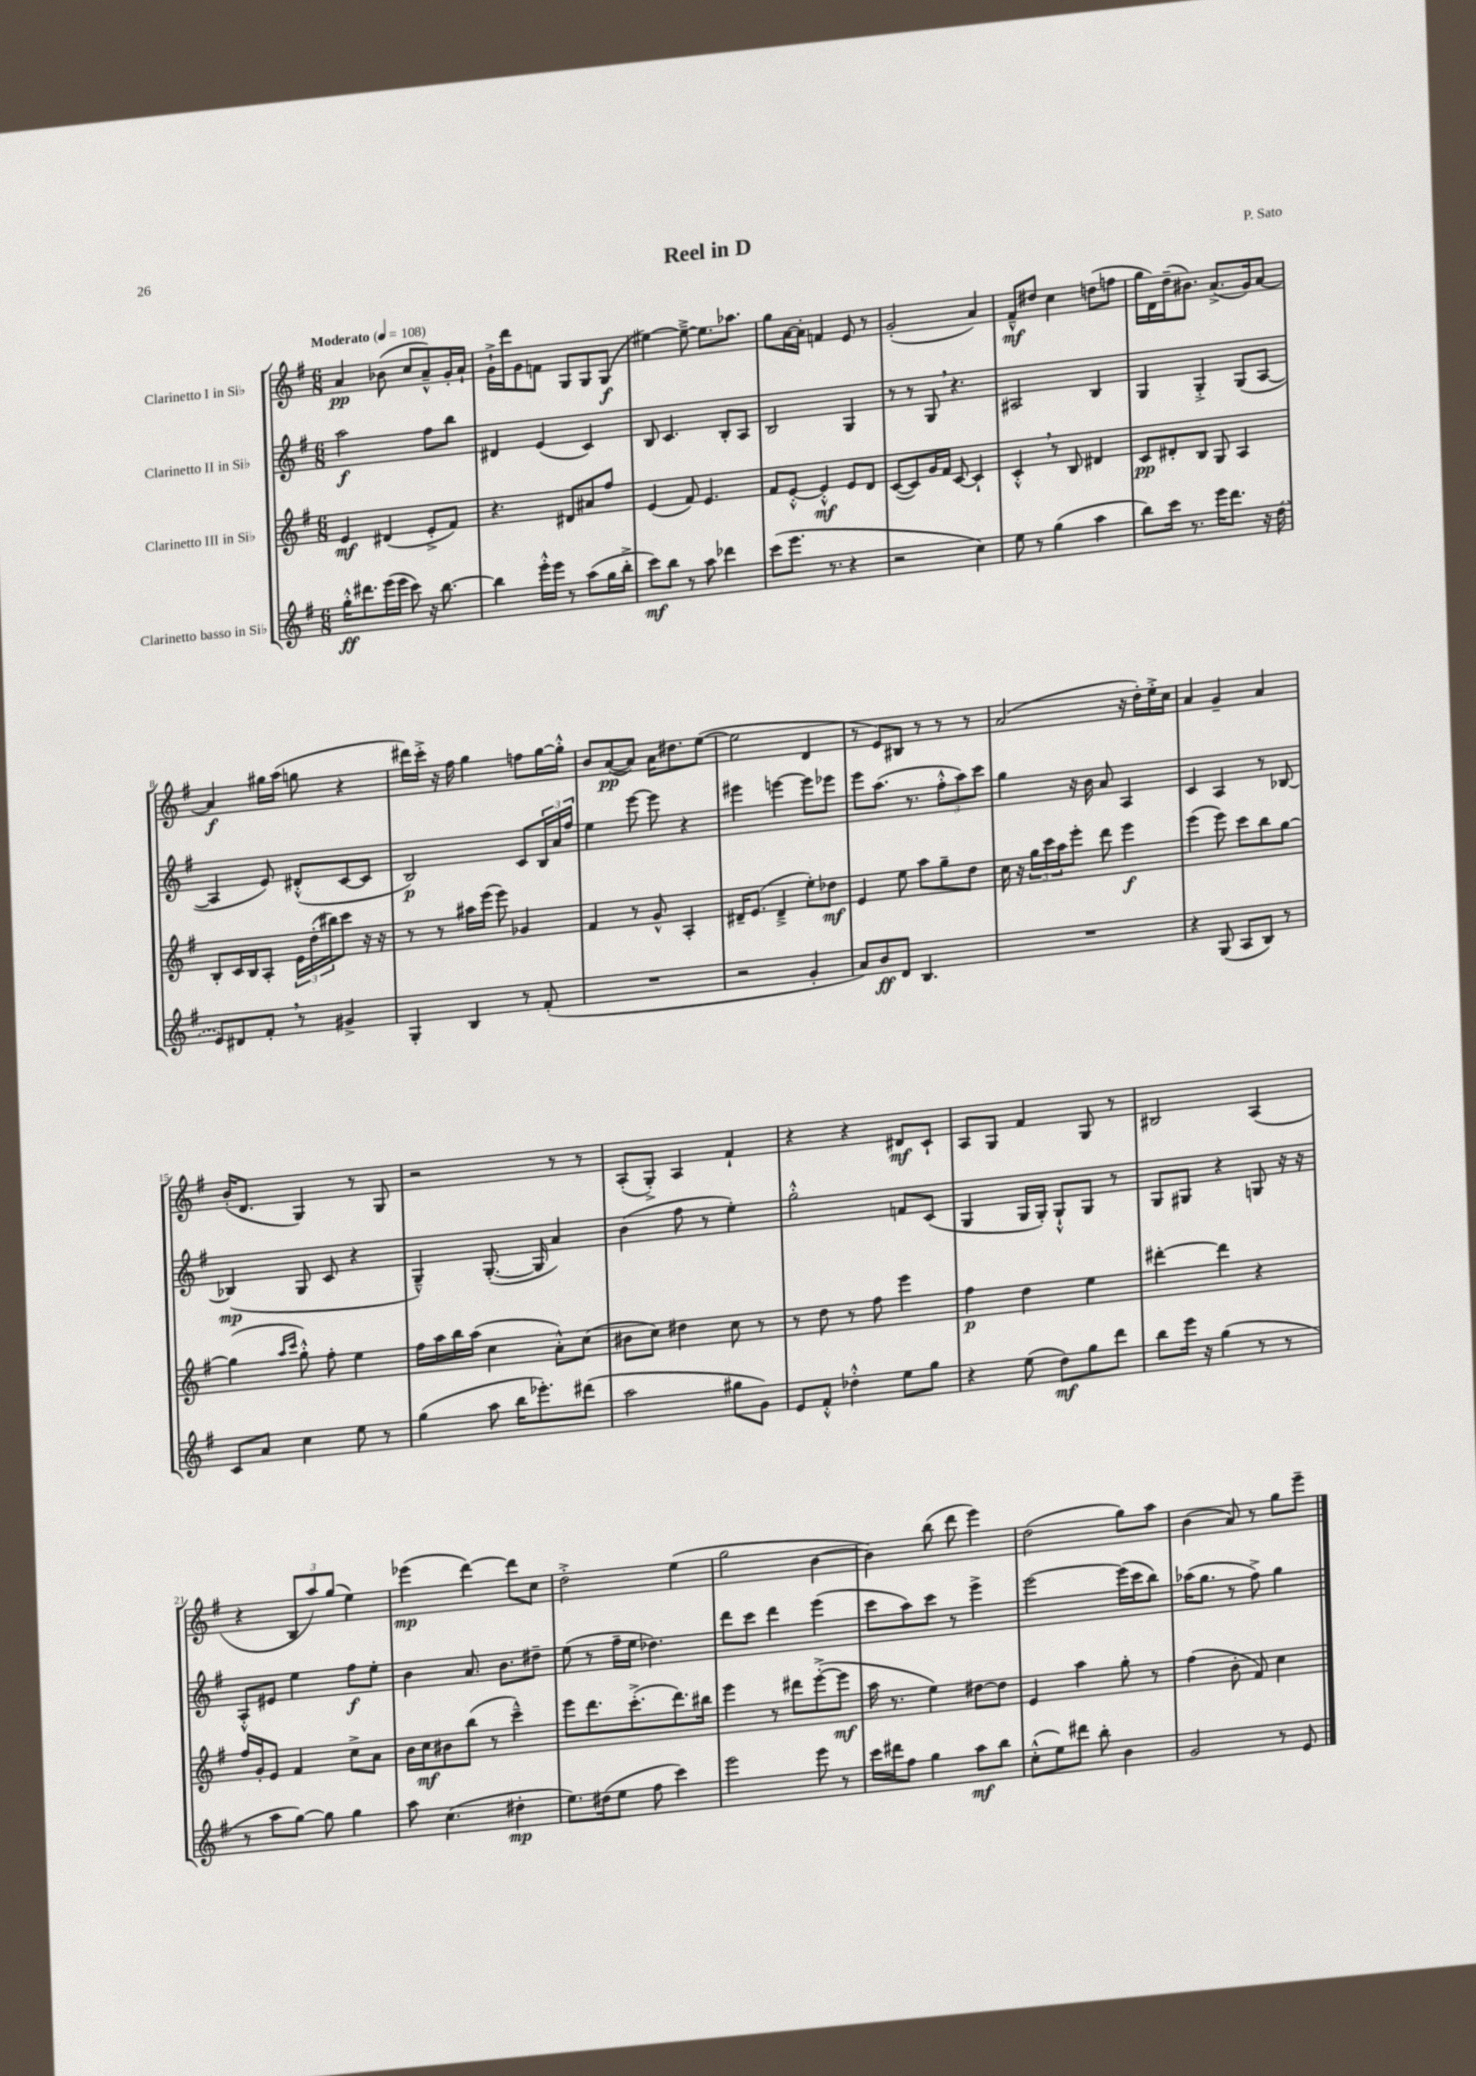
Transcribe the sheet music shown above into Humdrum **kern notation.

**kern	**dynam	**kern	**dynam	**kern	**dynam	**kern	**dynam
*part4	*part4	*part3	*part3	*part2	*part2	*part1	*part1
*staff4	*staff4	*staff3	*staff3	*staff2	*staff2	*staff1	*staff1
*I"Clarinetto basso in Si♭	*	*I"Clarinetto III in Si♭	*	*I"Clarinetto II in Si♭	*	*I"Clarinetto I in Si♭	*
*clefG2	*	*clefG2	*	*clefG2	*	*clefG2	*
*k[f#]	*	*k[f#]	*	*k[f#]	*	*k[f#]	*
*M6/8	*	*M6/8	*	*M6/8	*	*M6/8	*
*MM108	*	*MM108	*	*MM108	*	*MM108	*
=1	=1	=1	=1	=1	=1	=1	=1
!	!	!	!	!	!	!LO:TX:a:B:t=Moderato	!
16gg'^^\KL	ff	4e/	mf	2aa\	f	4a/	pp
8.ddd#X\	.	.	.	.	.	.	.
(16eee\L	.	(4d#X/	.	.	.	(8b-X\	.
16eee\JJ	.	.	.	.	.	.	.
8ccc\)	.	.	.	.	.	8cc/L	.
16r	.	8e'^/L	.	8ff#\L	.	8a~^^/)	.
[8.bb\	.	.	.	.	.	.	.
.	.	8f#/J)	.	8bb\J	.	16g'/L	.
.	.	.	.	.	.	16a`/JJ	.
=2	=2	=2	=2	=2	=2	=2	=2
4bb\]	.	4.r	.	4d#X/	.	16g`^\LL	.
.	.	.	.	.	.	16ddd\J	.
.	.	.	.	.	.	8g\	.
16eee'^^\LL	.	.	.	(4e/	.	8fn\J	.
16eee\JJ	.	.	.	.	.	.	.
8r	.	8d#X/L	.	.	.	8G/L	.
(8aa\L	.	8a#X/	.	4c/)	.	8G/	.
16gg\L	.	8ff#/J	.	.	.	(8G/J	f
16bb'^\JJ	.	.	.	.	.	.	.
=3	=3	=3	=3	=3	=3	=3	=3
8ccc\L)	mf	(4e/	.	8B/	.	[4ee#X\)	.
8bb\J	.	.	.	4.c/	.	.	.
8r	.	8f#/)	.	.	.	8ee#~^\_	.
8aa\	.	4.e/	.	.	.	8.ee#\L]	.
4ddd-X\	.	.	.	8B'/L	.	.	.
.	.	.	.	.	.	8.aa-X\J	.
.	.	.	.	8A/J	.	.	.
=4	=4	=4	=4	=4	=4	=4	=4
(8ccc\L	.	8f#/L	.	2B/	.	8gg\L	.
8.eee\J	.	[8e'^^/J	.	.	.	[16a\L	.
.	.	.	.	.	.	16a'\JJ]	.
.	.	4e'^^/]	mf	.	.	4fn/	.
8.r	.	.	.	.	.	.	.
4r	.	8e/L	.	4G/	.	8e/	.
.	.	8d/J	.	.	.	8r	.
=5	=5	=5	=5	=5	=5	=5	=5
2r	.	([8c/L	.	8r	.	(2g'/	.
.	.	8c/])	.	8r	.	.	.
.	.	16g/L	.	8G,/	.	.	.
.	.	16f#/JJ	.	.	.	.	.
.	.	[8c/	.	4.r	.	.	.
4cc\)	.	4c`/]	.	.	.	4a/)	.
=6	=6	=6	=6	=6	=6	=6	=6
8ee\	.	4c'^^,/	.	2A#X/	.	8f#~^^/L	mf
8r	.	.	.	.	.	8dd#X/J	.
(4gg\	.	8r	.	.	.	4cc\	.
.	.	8B/	.	.	.	.	.
4aa\	.	4d#X/	.	4B/	.	(8ddn\L	.
.	.	.	.	.	.	8ffn\J	.
=7	=7	=7	=7	=7	=7	=7	=7
8bb\L)	.	8c/L	pp	4G/	.	16gg\LL	.
.	.	.	.	.	.	16d\)	.
16ccc\Jk	.	8d#X'/	.	.	.	(16dd~\J	.
8.r	.	.	.	.	.	8.b#X\J)	.
.	.	8B/J	.	4G'^/	.	.	.
16eee\KL	.	8G/	.	.	.	(8.a^/L	.
8.ddd\J	.	.	.	.	.	.	.
.	.	4A/	.	(8G/L	.	.	.
.	.	.	.	.	.	16g/k)	.
16r	.	.	.	[8A/J	.	[8a/J	.
(16dd\	.	.	.	.	.	.	.
!!LO:LB:g=z
=8	=8	=8	=8	=8	=8	=8	=8
8e/L)	.	8B'/L	.	4A/]	.	4a/]	f
8d#X/	.	16c/L	.	.	.	.	.
.	.	16B/J	.	.	.	.	.
8f#',/J	.	8A'/J	.	8e/)	.	16gg#X\LL	.
.	.	.	.	.	.	(16aa\JJ	.
8r	.	24e\LL	.	(8d#X'^^/L	.	8ggn\	.
.	.	(24dd'\	.	.	.	.	.
.	.	24bb#X\J)	.	.	.	.	.
4g#X^/	.	8ccc\J	.	[8c/	.	4r	.
.	.	16r	.	8c/J]	.	.	.
.	.	16r	.	.	.	.	.
=9	=9	=9	=9	=9	=9	=9	=9
4G'/	.	8r	.	2B/)	p	16ddd#X\LL)	.
.	.	.	.	.	.	16ccc'^\JJ	.
.	.	8r	.	.	.	16r	.
.	.	.	.	.	.	16ff#\	.
4B/	.	16aa#X\LL	.	.	.	4gg\	.
.	.	(16eee\JJ	.	.	.	.	.
.	.	8eee\)	.	.	.	.	.
8r	.	4g-X/	.	8c/L	.	8ffn\L	.
(8f#'/	.	.	.	24B/L	.	[16gg\L	.
.	.	.	.	24a/	.	.	.
.	.	.	.	.	.	16gg'^^\JJ]	.
.	.	.	.	24ff#/JJ	.	.	.
=10	=10	=10	=10	=10	=10	=10	=10
2.r	.	4f#/	.	4ee\	.	8b/L	.
.	.	.	.	.	.	([8a/	pp
.	.	8r	.	[8eee\	.	8a/J])	.
.	.	8g^^/	.	8eee\]	.	16a\KL	.
.	.	.	.	.	.	8.dd#X\	.
.	.	4A'/	.	4r	.	.	.
.	.	.	.	.	.	([8ee\J	.
=11	=11	=11	=11	=11	=11	=11	=11
2r	.	16d#X~/KL	.	4eee#X\	.	2ee\]	.
.	.	(8.e/J	.	.	.	.	.
.	.	4d#~^/	.	[4eeen\	.	.	.
4g'/	.	8ee'\L)	.	8eee\L]	.	4d/	.
.	.	8dd-X\J	mf	8eee-X\J	.	.	.
=12	=12	=12	=12	=12	=12	=12	=12
8a/L)	.	4e/	.	8eee\L	.	8r	.
8b/	ff	.	.	(8.aa\J	.	8e/L)	.
8d/J	.	8ee\	.	.	.	8B#X/J	.
.	.	.	.	8.r	.	.	.
4.B/	.	8aa\L	.	.	.	8r	.
.	.	8gg~\	.	12ff#'^^\L	.	8r	.
.	.	.	.	12aa\)	.	.	.
.	.	8dd\J	.	.	.	8r	.
.	.	.	.	12ccc\J	.	.	.
=13	=13	=13	=13	=13	=13	=13	=13
2.r	.	16cc\	.	4gg\	.	(2a/	.
.	.	16r	.	.	.	.	.
.	.	24gg\LL	.	.	.	.	.
.	.	24ccc\	.	.	.	.	.
.	.	24aa\J	.	.	.	.	.
.	.	8eee'\J	.	16r	.	.	.
.	.	.	.	16b\	.	.	.
.	.	8ddd\	.	8a/	.	.	.
.	.	4eee\	f	4A/	.	16r	.
.	.	.	.	.	.	16dd'\LL)	.
.	.	.	.	.	.	16ee'^\	.
.	.	.	.	.	.	16cc\JJ	.
=14	=14	=14	=14	=14	=14	=14	=14
4r	.	(4eee\	.	4c/	.	4a/	.
(8G/	.	8eee\)	.	4A/	.	4g~/	.
8A/L	.	8ccc\L	.	.	.	.	.
8B/J)	.	8bb\	.	8r	.	4a/	.
8r	.	[8gg\J	.	[8B-X/	.	.	.
!!LO:LB:g=z
=15	=15	=15	=15	=15	=15	=15	=15
8c/L	.	(4gg\]	.	(4B-X/]	mp	(16b'/KL	.
.	.	.	.	.	.	8.d/J	.
8a/J	.	.	.	.	.	.	.
.	.	16qqaa/LL	.	.	.	.	.
.	.	16qqccc/JJ	.	.	.	.	.
4cc\	.	8gg'^^\)	.	8G/	.	4G/)	.
.	.	8ff#'\	.	8c/	.	.	.
8ee\	.	4ee\	.	4r	.	8r	.
8r	.	.	.	.	.	8G/	.
=16	=16	=16	=16	=16	=16	=16	=16
(4gg\	.	16ff#\LL	.	4G~^^/)	.	2r	.
.	.	16aa\	.	.	.	.	.
.	.	16bb\	.	.	.	.	.
.	.	(16aa\JJ	.	.	.	.	.
8aa\	.	4cc\	.	([8.G'/	.	.	.
16bb\KL	.	.	.	.	.	.	.
8.eee-X'\)	.	.	.	16G/]	.	.	.
.	.	8a'^^\L)	.	4a/)	.	8r	.
(8ddd#X\J	.	(8cc\J	.	.	.	8r	.
=17	=17	=17	=17	=17	=17	=17	=17
2aa\	.	8b#X\L	.	(4b\	.	(8A'/L	.
.	.	8cc\J)	.	.	.	8G'^/J)	.
.	.	4dd#X\	.	8ff#\	.	4A/	.
.	.	.	.	8r	.	.	.
8gg#X\L	.	8cc\	.	4ee'\)	.	4f#`/	.
8g\J)	.	8r	.	.	.	.	.
=18	=18	=18	=18	=18	=18	=18	=18
8e/L	.	8r	.	2gg'^^\	.	4r	.
8f#'^^/J	.	8dd\	.	.	.	.	.
4dd-X'^^\	.	8r	.	.	.	4r	.
.	.	8ff#\	.	.	.	.	.
8ee\L	.	4eee\	.	8fn/L	.	8d#X/L	mf
8gg\J	.	.	.	(8c/J	.	8c`/J	.
=19	=19	=19	=19	=19	=19	=19	=19
4r	.	4ff#\	p	4G/	.	8A/L	.
.	.	.	.	.	.	8G/J	.
(8ee\	.	4dd\	.	16G/LL	.	4f#/	.
.	.	.	.	16G'/JJ)	.	.	.
8dd\L)	mf	.	.	8G`^^/L	.	.	.
8gg\	.	4ee\	.	8G/J	.	8G/	.
8ddd\J	.	.	.	8r	.	8r	.
=20	=20	=20	=20	=20	=20	=20	=20
8bb\L	.	[4ddd#X'\	.	8G/L	.	2B#X/	.
16eee\Jk	.	.	.	8G#X/J	.	.	.
16r	.	.	.	.	.	.	.
(4gg\	.	4ddd#\]	.	4r	.	.	.
8r	.	4r	.	8Gn/	.	(4A/	.
8r	.	.	.	16r	.	.	.
.	.	.	.	16r	.	.	.
!!LO:LB:g=z
=21	=21	=21	=21	=21	=21	=21	=21
8r	.	16ff#/LL	.	8A'^^/L	.	4r	.
.	.	16g'/J	.	.	.	.	.
8aa\L	.	8e/J	.	8e#X/J	.	.	.
[8gg\J)	.	4f#/	.	4ee\	.	12B/L	.
.	.	.	.	.	.	12aa/)	.
8gg\]	.	.	.	.	.	.	.
.	.	.	.	.	.	(12gg/J	.
4gg\	.	8cc^\L	.	8ff#\L	f	4ee\)	.
.	.	8a\J	.	8ee'\J	.	.	.
=22	=22	=22	=22	=22	=22	=22	=22
8aa\	.	16b\LL	.	4b\	.	(4eee-X\	mp
.	.	16cc\J	mf	.	.	.	.
(4.cc\	.	8b#X\	.	.	.	.	.
.	.	(8bb\J	.	8.a/	.	[4ddd\)	.
.	.	8r	.	.	.	.	.
.	.	.	.	8.b\L	.	.	.
4dd#X'\	mp	4ccc~^^\)	.	.	.	8ddd\L]	.
.	.	.	.	8dd#X~\J	.	8cc\J	.
=23	=23	=23	=23	=23	=23	=23	=23
8.ee\L)	.	8eee\L	.	(8ee\	.	2dd'^\	.
.	.	8.ddd\	.	8r	.	.	.
(16dd#X\k	.	.	.	.	.	.	.
8ee\J	.	.	.	16ff#~\LL	.	.	.
.	.	(8.ccc'^\	.	16ee\JJ	.	.	.
8ff#\	.	.	.	4.dd-X\)	.	.	.
4ccc\)	.	8.ddd\)	.	.	.	(4ee\	.
.	.	16bb#X\Jk	.	.	.	.	.
=24	=24	=24	=24	=24	=24	=24	=24
2eee\	.	4eee\	.	8ddd\L	.	2gg\	.
.	.	.	.	8ccc\J	.	.	.
.	.	8r	.	4ddd\	.	.	.
.	.	8ddd#X\L	.	.	.	.	.
8eee\	.	([8eee'^\	.	(4eee\	.	[4b\	.
8r	.	8eee\J]	mf	.	.	.	.
=25	=25	=25	=25	=25	=25	=25	=25
16ccc\LL	.	16aa\	.	8ccc\L	.	4b\])	.
16ddd#X\J	.	8.r	.	.	.	.	.
8ff#\J	.	.	.	8aa\)	.	.	.
4gg\	.	4ee\)	.	8ccc\J	.	(8bb\	.
.	.	.	.	8r	.	8ddd\	.
8aa\L	mf	[8dd#X\L	.	4eee^\	.	4eee\)	.
8bb\J	.	8dd#\J]	.	.	.	.	.
=26	=26	=26	=26	=26	=26	=26	=26
(8cc'^^\L	.	4e/	.	[2eee\	.	(2dd\	.
8ee\)	.	.	.	.	.	.	.
8ddd#X\J	.	4aa\	.	.	.	.	.
8bb'\	.	.	.	.	.	.	.
4b\	.	8gg'\	.	(16eee\LL]	.	8gg\L)	.
.	.	.	.	16ccc\J	.	.	.
.	.	8r	.	8bb\J)	.	8aa\J	.
=27	=27	=27	=27	=27	=27	=27	=27
2g/	.	(4ff#\	.	(16aa-X\KL	.	(4b\	.
.	.	.	.	8.gg\J	.	.	.
.	.	8b'\	.	8r	.	8a/)	.
.	.	8f#/)	.	8ff#^\)	.	8r	.
8r	.	4cc\	.	4gg\	.	8gg\L	.
8e/	.	.	.	.	.	8eee~\J	.
==	==	==	==	==	==	==	==
*-	*-	*-	*-	*-	*-	*-	*-
